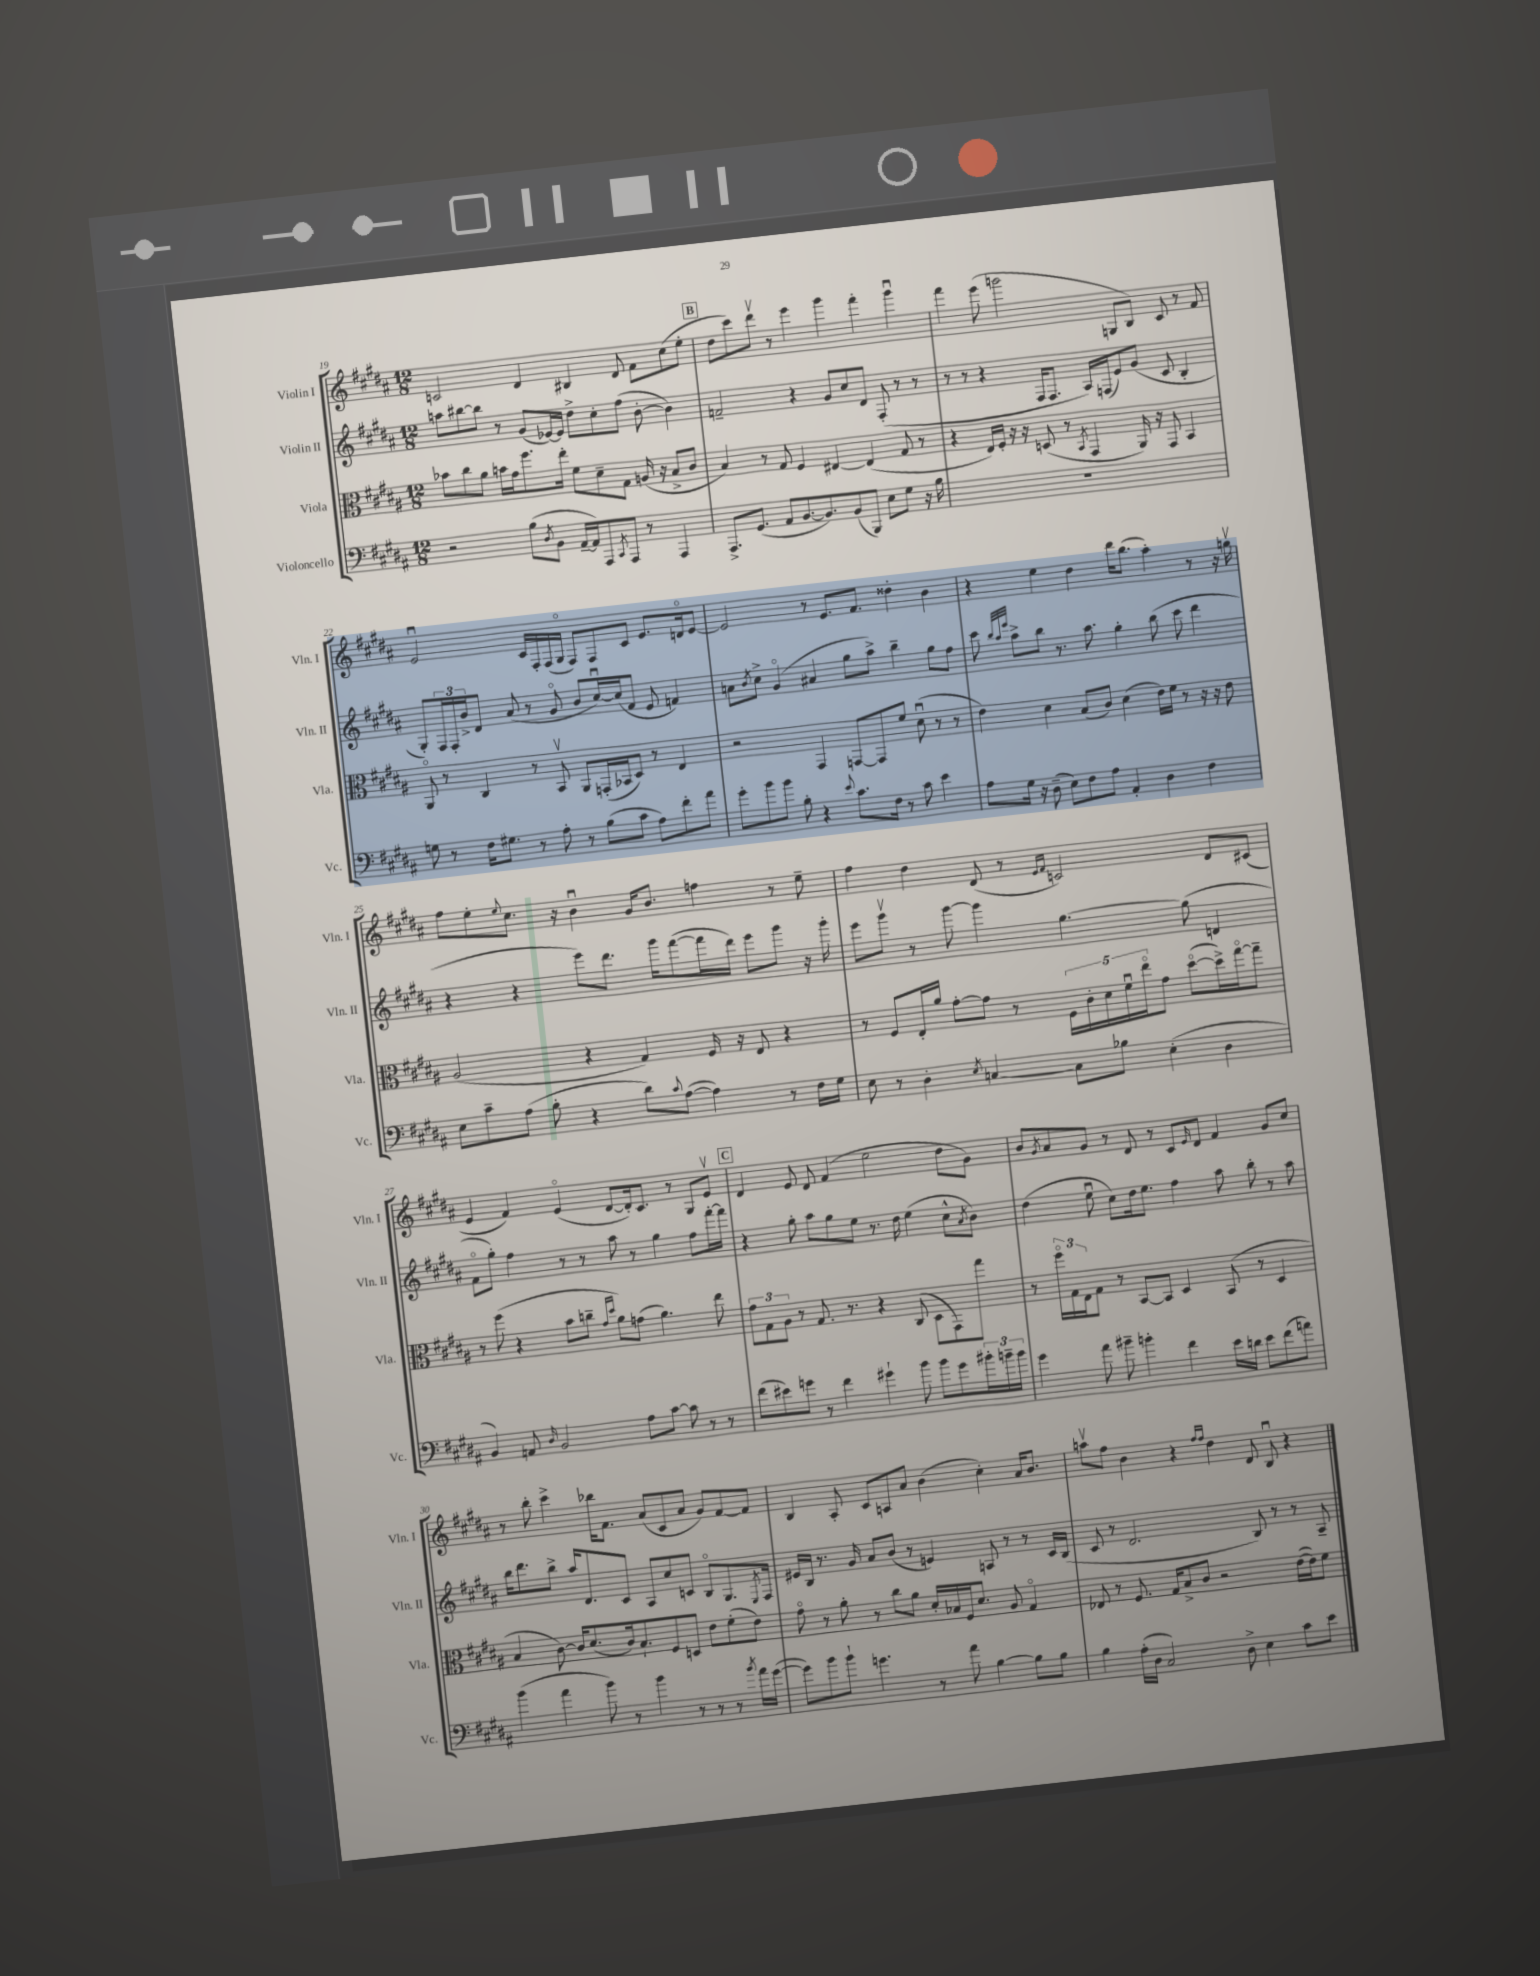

**kern	**kern	**kern	**kern
*staff4	*staff3	*staff2	*staff1
*clefF4	*clefC3	*clefG2	*clefG2
*k[f#c#g#d#a#]	*k[f#c#g#d#a#]	*k[f#c#g#d#a#]	*k[f#c#g#d#a#]
*M12/8	*M12/8	*M12/8	*M12/8
2r	8b-	8aa	2c
.	8cc#	[8bb#	.
.	8a#	8bb#]	.
.	16b	8r	.
.	16g#	.	.
(8B	8.ff#	(8g#	4d#
8qD#	.	.	.
8BB	.	[16e-)	.
.	16ee'	16e-]	.
[16AA#~	8f#	8dd#^	4B#
16AA#])	.	.	.
8AAA#	8d#~	8cc#'	.
8qCC#	.	.	.
8AAA#	8G#	(8ff#	8d#
8r	(16A	[8b'	8f#
.	16r	.	.
4AAA#	8B^	4b])	(8cc#
.	8c#	.	8ee'
=	=	=	=
8.AAA#^	4B)	2f~	8dd#
.	.	.	8ccc#)
(8.GG#	.	.	.
.	8r	.	8ddd#v
8AA#	8G#	.	8r
[8.BB	4F#	4r	4eee
8.BB])	.	.	.
.	[4E#	8g#	4ggg#
(8BB	.	8cc#	.
8BBB)	(4E#]	8d#	4fff#'
8E	.	(8F#'	.
8G#	8G#	8r	4ggg#u
16r	8r	8r	.
16B	.	.	.
=	=	=	=
1.r	4r	8r	4fff#
.	.	8r	.
.	16E)	4r	(8eee
.	16F#'	.	.
.	16r	.	2ggg
.	16r	.	.
.	(8D	16F#	.
.	.	8.F#	.
.	8r	.	.
.	8qBB	.	.
.	4GG#	16A#)	.
.	.	(16F	.
.	.	8e)	8G
.	16AA#)	(8g#	8B)
.	16r	.	.
.	8GG#	8c#	8c#
.	4BB	4B'	8r
.	.	.	8f#
=	=	=	=
8G	8AA#o	8G#')	2eu
8r	8r	24F#	.
.	.	24F#'	.
.	.	24b^	.
16F#	4C#	8d#	.
8.G#	.	.	.
.	.	(8a#	.
8r	8r	8r	16c#
.	.	.	16F#'
8A#'	8BBv	8g#o	(16F#
.	.	.	16G#o
8r	8AA#	8b	8F#)
(8B	(16GG'	[16cc#u)	8F#
.	16BB-	(16cc#]	.
8c#	8D#)	8f#	8c#
8A#)	8r	8e	8.e
8f#'	4E	4f)	.
.	.	.	16do
8a#	.	.	[8e
=	=	=	=
8g#'	2r	8a	2e]
.	.	8qb	.
8b	.	8cc#^	.
8b	.	(4g#o	.
8B'	.	.	.
4r	4GG#	4a#	8r
.	.	.	8.e
8qqe	.	.	.
8.c#	[8GG	8gg#	.
.	.	.	8.f#
.	8GG]	8aa#^)	.
16F#	.	.	.
8r	8f#	4bb~	4dd##'
8c#	(8d#u	.	.
4e	8r	8gg#	4b
.	8r	8ff#	.
=	=	=	=
8A#	4e)	8ccc#	4r
.	.	32qqbb	.
.	.	32qqaa#	.
.	.	32qqeee	.
16G#	.	8aa#^	.
16r	.	.	.
(8D#~	4d#	8bb	4ee
8E)	.	8.r	.
8F#	(8B	.	4dd#
.	.	8.aa#	.
8A#	8c#)	.	.
4AA#'	(4d#	4gg#'	16ddd#
.	.	.	(8.bb
4D#	16e)	(8bb	4aa#')
.	16f#	.	.
.	8r	8ccc#	.
4F#	16r	4ddd#	8r
.	16r	.	.
.	8e	.	16r
.	.	.	16ggv
=	=	=	=
8E	(2A#	4r	8ff#
8c#~	.	.	8ee'
.	.	.	8qqee
(8A#	.	4r	8.cc#
8B'	.	.	.
.	.	.	16r
4r	4r	8eee)	4bu
.	.	8.ddd#	.
8d#)	4G#)	.	16g#
.	.	16ggg#	8.b
8qqc#	.	.	.
([8A#	.	([8fff#	.
4A#])	16F#	16fff#]	4ff
.	16r	16ddd#)	.
.	8E	8eee	.
8r	4r	8ggg#	8r
16F#	.	16r	8ee~
16G#	.	16ggg#'	.
=	=	=	=
8E	8r	8eee	4ff#
8r	8F#	8ggg#v	.
4D#'	16E'	8r	4dd#
.	16a#	.	.
.	[8g#'	[8ggg#	.
8qE	.	.	.
[4C	8g#]	4ggg#]	(8d#
.	8r	.	8r
.	.	.	16qqe
.	.	.	16qqf#
8C]	20F#	[4.gg#	2c)
.	20c#'	.	.
.	20d#	.	.
8B-	.	.	.
.	20f#u	.	.
.	20eeo	.	.
(4E'	8g#	.	.
.	([8dd#o	(8gg#]	.
4D#	16dd#^])	4d	8d#
.	[16gg#o	.	.
.	8gg#~]	.	(8c#
=	=	=	=
4BB)	8r	8f#o	4e
.	(8ff#	8gg#')	.
8AA	4r	4ff#	4f#)
16qqD#	.	.	.
2BB	.	.	.
.	8b	8r	(4eo
.	8cc~	8r	.
.	16qqg#	.	.
.	16qqdd#	.	.
.	8a#)	8aa#	[8d#
8A#	(8g	8r	16d#'])
.	.	.	8.c#
[8c#	4.a#)	4gg#	.
8c#]	.	.	8r
8r	.	8ff#	8G#
8r	8ee	[16fff#'	8ev
.	.	16fff#]	.
=	=	=	=
(8f#	12g#	4r	4d#
.	12G#	.	.
8e#)	.	.	.
.	12A#	.	.
8g	8r	8gg#'	8e
8r	8.G#	8aa#	8d#
4f#	.	8gg#	(4f#
.	8.r	.	.
.	.	8ee	.
4g#`	4r	8.r	2ee
.	.	16dd#	.
8b	(8C#	(4ee	.
8b	8D#	.	.
8g#	8GG#)	8cc#^^	8dd#
.	.	8qa#	.
24b#'	8gg#	8b)	8g#)
24b~	.	.	.
24b	.	.	.
=	=	=	=
4g#	8r	(4dd#	8b
.	.	.	8qg#
.	24ff#o	.	8a#
.	24G#	.	.
.	24E	.	.
8a#	8G#	8eeu	8g#
8b#~	8r	8cc#)	8r
4b'	[8BB	16dd#	8d#
.	.	8.ee	.
.	8BB]	.	8r
4f#	4D#	4ff#	8c#
.	.	.	16qqe
.	.	.	8d#
16e	(8BB	8aa#	4f#
16d	.	.	.
8e	8r	8bb'	.
(8f#	4D#	8r	8g#
8a)	.	8aa#	8cc#
=	=	=	=
(4b	4B	16bb	8r
.	.	8.ddd#	.
.	.	.	8bb'
4a#	[8c#)	8bb^	4ccc#^
.	16c#]	16aa#	.
.	(8.d#	8.d#	.
8b)	.	.	16bb-
.	.	.	8.f#
8r	16c#)	8c#	.
.	8.B`	.	.
4b	.	8A#	(8a#
.	8F#	8cc#	8c#
8r	8D	8c	8a#
8r	8e	8Bo	8g#)
8r	(8f#'	8.G#	[8f#
8qb	.	.	.
16a#	8e)	.	8f#]
.	.	8qE	.
([16g#	.	16F#	.
=	=	=	=
8g#])	8g#o	16e#	4B
.	.	16B	.
8b	8r	8.r	.
8b`	8a#'	.	8A#'
.	.	16g#	.
4.g	8r	8a#	8c#
.	8cc#	(8b	8A
.	8a#	8r	8a#
8r	16d#'	4e)	(4b
.	16B-	.	.
8a#	16F#	.	.
.	8.d#	.	.
[4B	.	8A	4cc#')
.	8A#	8r	.
8B]	4G#o	8r	16a#
.	.	.	8.b
8B	.	16c#	.
.	.	(16B	.
=	=	=	=
4B	8E-	8c#	8aav
.	8r	8r	8ff#
(16A#'	8.F#	2.d#	4b
16D#	.	.	.
2C#)	.	.	.
.	16G#	.	.
.	8B^	.	4r
.	8c#	.	.
.	.	.	16qqff#
.	.	.	16qqff#
.	2r	.	4dd#
8D#^	.	.	.
4E	.	8B)	8d#
.	.	8r	8Bu
8c#	([16e	8r	4r
.	16e])	.	.
8e	8f#	8A#~	.
==	==	==	==
*-	*-	*-	*-
